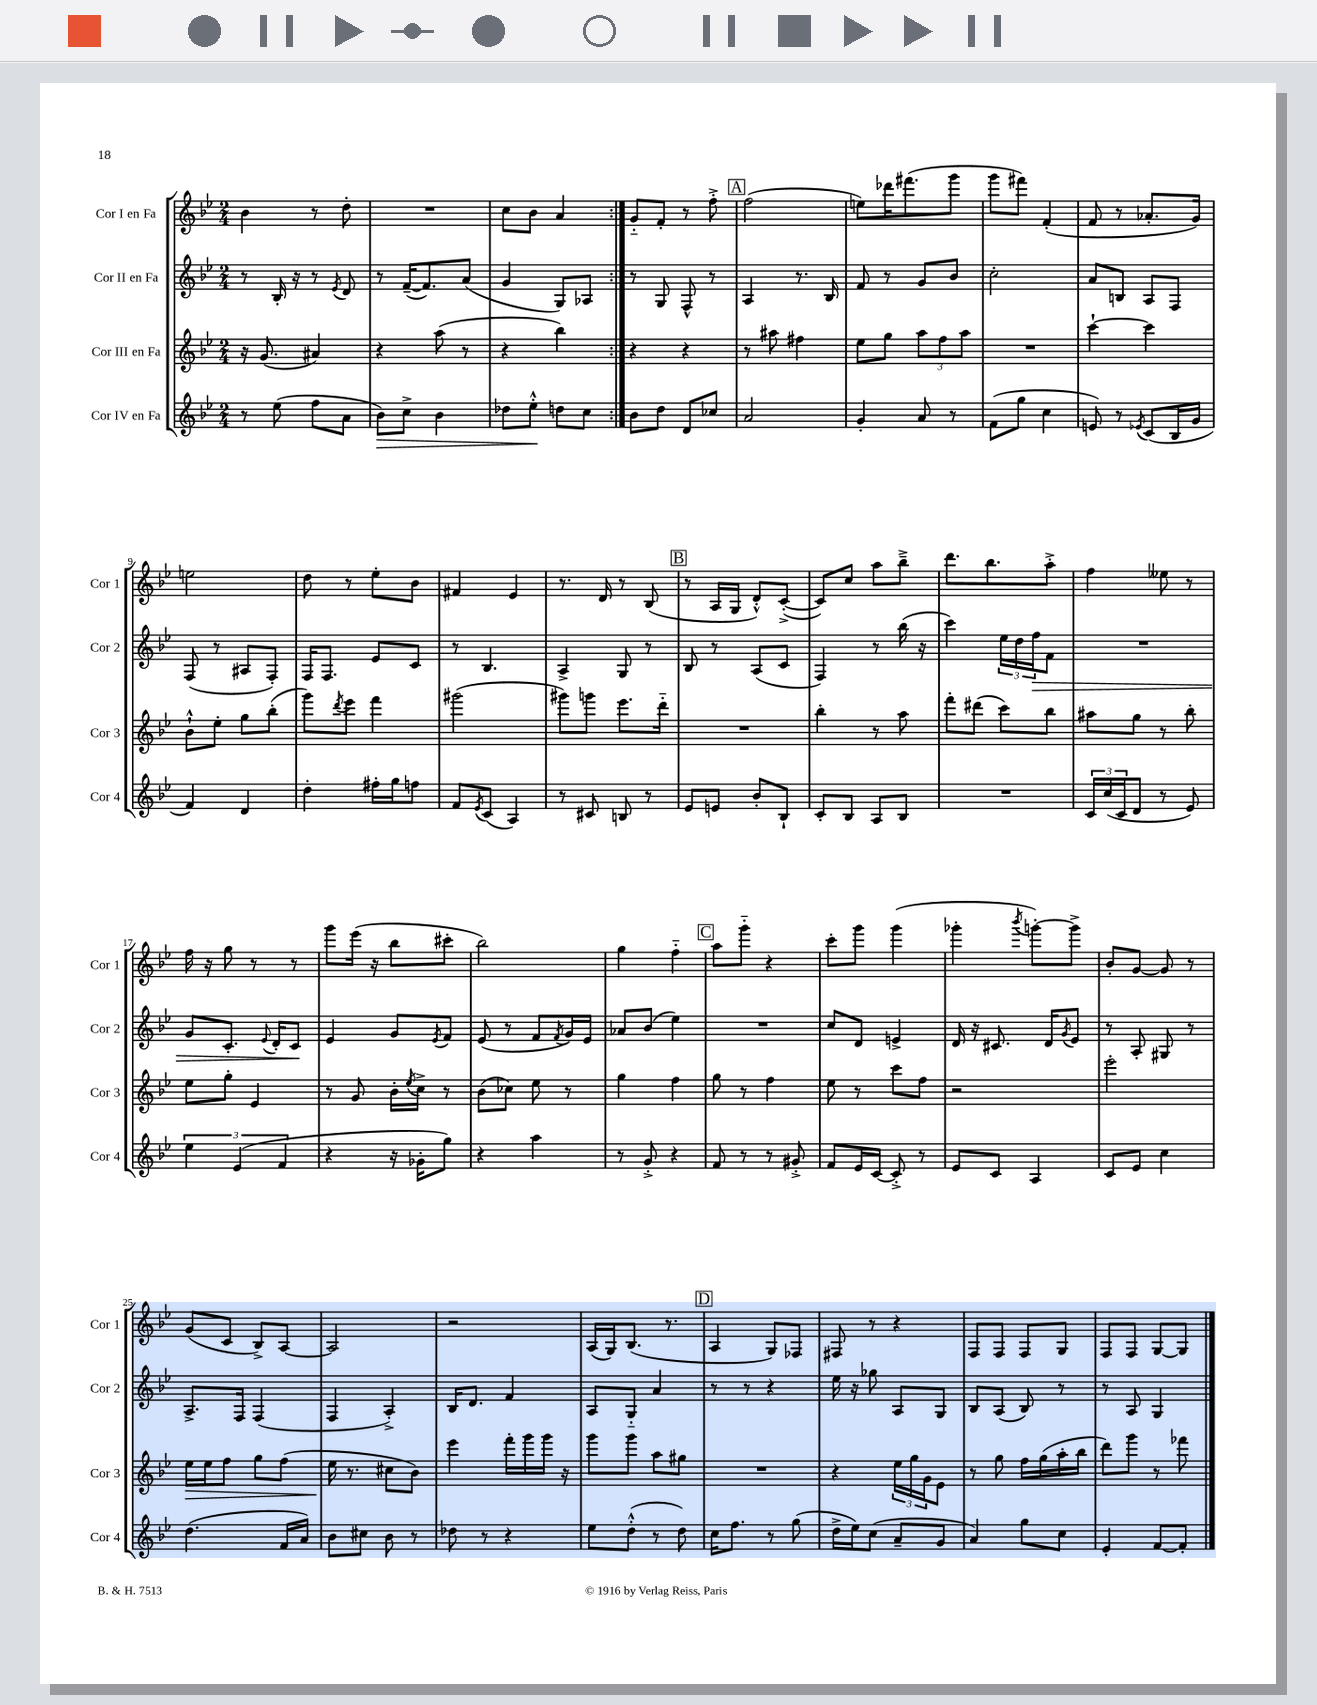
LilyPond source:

<<
\new StaffGroup <<
\new Staff = "s0" \with { instrumentName = "Cor I en Fa" shortInstrumentName = "Cor 1" } {
    \clef treble \key bes \major \numericTimeSignature \time 2/4
    \repeat volta 2 { bes'4 r8 d''8-. |
    R2 |
    c''8 bes'8 a'4 | }
    g'8-_ f'8-. r8 f''8-.-> |
    \mark \markup { \box "A" } f''2( |
    e''8) des'''16 fis'''8.( g'''8 |
    g'''8 fis'''8) f'4-.( |
    f'8 r8 aes'8.-. g'16) |
    e''2 |
    d''8 r8 ees''8-. bes'8 |
    fis'4 ees'4 |
    r8. d'16 r8 bes8( |
    \mark \markup { \box "B" } r8 a16 g16 d'8-.-^) c'8~-.->( |
    c'8) c''8 a''8 bes''8---> |
    d'''8. bes''8. a''8-.-> |
    f''4 eeses''8 r8 |
    f''16 r16 g''8 r8 r8 |
    g'''8 ees'''16( r16 bes''8 cis'''8-. |
    bes''2) |
    g''4 f''4-_ |
    \mark \markup { \box "C" } a''8 g'''8-_ r4 |
    c'''8-. g'''8 g'''4( |
    ges'''4-. \acciaccatura { bes'''8 } g'''8~-.) g'''8-> |
    bes'8-. g'8~ g'8 r8 |
    g'8( c'8 bes8->) a8~ |
    a2 |
    r2 |
    a16( g16) bes8.( r8. |
    \mark \markup { \box "D" } a4 g8) fes8 |
    fis8 r8 r4 |
    f8 f8 f8 g8 |
    f8 f8 g8~ g8 \bar "|." |
}
\new Staff = "s1" \with { instrumentName = "Cor II en Fa" shortInstrumentName = "Cor 2" } {
    \clef treble \key bes \major \numericTimeSignature \time 2/4
    \repeat volta 2 { r8 bes16-. r16 r8 \acciaccatura { ees'8 } d'8 |
    r8 f'16~--( f'8.) a'8( |
    g'4 g8) aes8 | }
    r8 g8 f8-^ r8 |
    \mark \markup { \box "A" } a4 r8. bes16 |
    f'8 r8 g'8 bes'8 |
    c''2-. |
    a'8 b8 a8 f8 |
    f8( r8 ais8 f8-.) |
    f16 f8. ees'8 c'8 |
    r8 bes4. |
    a4-> g8 r8 |
    \mark \markup { \box "B" } bes8 r8 a8( c'8 |
    f4) r8 bes''16( r16 |
    c'''4) \tuplet 3/2 { ees''16 d''16 f''16\> } f'8 |
    R2 |
    g'8 c'8.-. \appoggiatura { ees'8 } d'16-. c'8\! |
    ees'4 g'8 \acciaccatura { ees'8 } f'8 |
    ees'8( r8 f'8 \acciaccatura { f'8 } g'16) ees'16 |
    aes'8 bes'8( ees''4) |
    \mark \markup { \box "C" } R2 |
    c''8 d'8 e'4-> |
    d'16 r16 cis'8. d'16 \acciaccatura { g'8 } ees'8 |
    r8 a8-. gis8 r8 |
    a8.-> f16 f4( |
    f4 a4-.->) |
    bes16 d'8. f'4 |
    a8 g8-_ a'4 |
    \mark \markup { \box "D" } r8 r8 r4 |
    ees''16 r16 ges''8 a8 g8 |
    bes8 a8( bes8) r8 |
    r8 a8 g4 \bar "|." |
}
\new Staff = "s2" \with { instrumentName = "Cor III en Fa" shortInstrumentName = "Cor 3" } {
    \clef treble \key bes \major \numericTimeSignature \time 2/4
    \repeat volta 2 { r16 g'8.( ais'4) |
    r4 a''8( r8 |
    r4 bes''4) | }
    r4 r4 |
    \mark \markup { \box "A" } r8 ais''8 fis''4 |
    ees''8 g''8 \tuplet 3/2 { a''8 f''8 a''8 } |
    R2 |
    c'''4~-! c'''4 |
    bes'8-!-^ ees''8-. g''8 bes''8-.( |
    g'''8) \acciaccatura { d'''8 } ees'''8 f'''4 |
    gis'''2( |
    gis'''8) g'''8 ees'''8. d'''16-_ |
    \mark \markup { \box "B" } R2 |
    bes''4-. r8 a''8 |
    f'''8-. dis'''8( c'''8) bes''8 |
    ais''8 g''8 r8 bes''8-. |
    ees''8 g''8-. ees'4 |
    r8 g'8 bes'16-. \acciaccatura { ees''8 } c''16-> r8 |
    bes'8( ces''8) ees''8 r8 |
    g''4 f''4 |
    \mark \markup { \box "C" } g''8 r8 f''4 |
    ees''8 r8 c'''8 f''8 |
    r2 |
    ees'''2-. |
    ees''16\> ees''16 f''8 g''8 f''8( |
    ees''16\! r8. cis''8 bes'8) |
    ees'''4 f'''16-. g'''16 g'''16 r16 |
    g'''8 g'''8 a''8 gis''8 |
    \mark \markup { \box "D" } R2 |
    r4 \tuplet 3/2 { ees''16 g''16 g'16 } ees'8 |
    r8 g''8 f''16 g''16( a''16-. bes''16 |
    d'''8) g'''8 r8 fes'''8 \bar "|." |
}
\new Staff = "s3" \with { instrumentName = "Cor IV en Fa" shortInstrumentName = "Cor 4" } {
    \clef treble \key bes \major \numericTimeSignature \time 2/4
    \repeat volta 2 { r8 ees''8( f''8 a'8 |
    bes'8\>) c''8-> bes'4 |
    des''8 ees''8-.-^\! d''8 c''8 | }
    bes'8 d''8 d'8 ces''8 |
    \mark \markup { \box "A" } a'2 |
    g'4-. a'8 r8 |
    f'8( g''8 c''4 |
    e'8) r8 \acciaccatura { ees'8 } c'8( bes16 g'16 |
    f'4) d'4 |
    d''4-. fis''16-. g''16 f''8 |
    f'8 \acciaccatura { ees'8 } c'8( a4) |
    r8 cis'8 b8 r8 |
    \mark \markup { \box "B" } ees'8 e'8 bes'8-. bes8-! |
    c'8-. bes8 a8 bes8 |
    R2 |
    \tuplet 3/2 { c'16 c''16( c'16 } d'8 r8 ees'8) |
    \tuplet 3/2 { ees''4 ees'4( f'4 } |
    r4 r16 ges'16-. g''8) |
    r4 a''4 |
    r8 g'8-.-> r4 |
    \mark \markup { \box "C" } f'8 r8 r8 gis'8-.-> |
    f'8 ees'16 c'16~ c'8-.-> r8 |
    ees'8 c'8 a4 |
    c'8 ees'8 c''4 |
    d''4.( f'16 a'16) |
    bes'8 cis''8 bes'8 r8 |
    des''8 r8 r4 |
    ees''8 d''8-.-^( r8 d''8) |
    \mark \markup { \box "D" } c''16 f''8. r8 g''8( |
    d''16-> ees''16) c''8( a'8-- g'8 |
    a'4) g''8 c''8 |
    ees'4-. f'8~ f'8-. \bar "|." |
}
>>
>>
